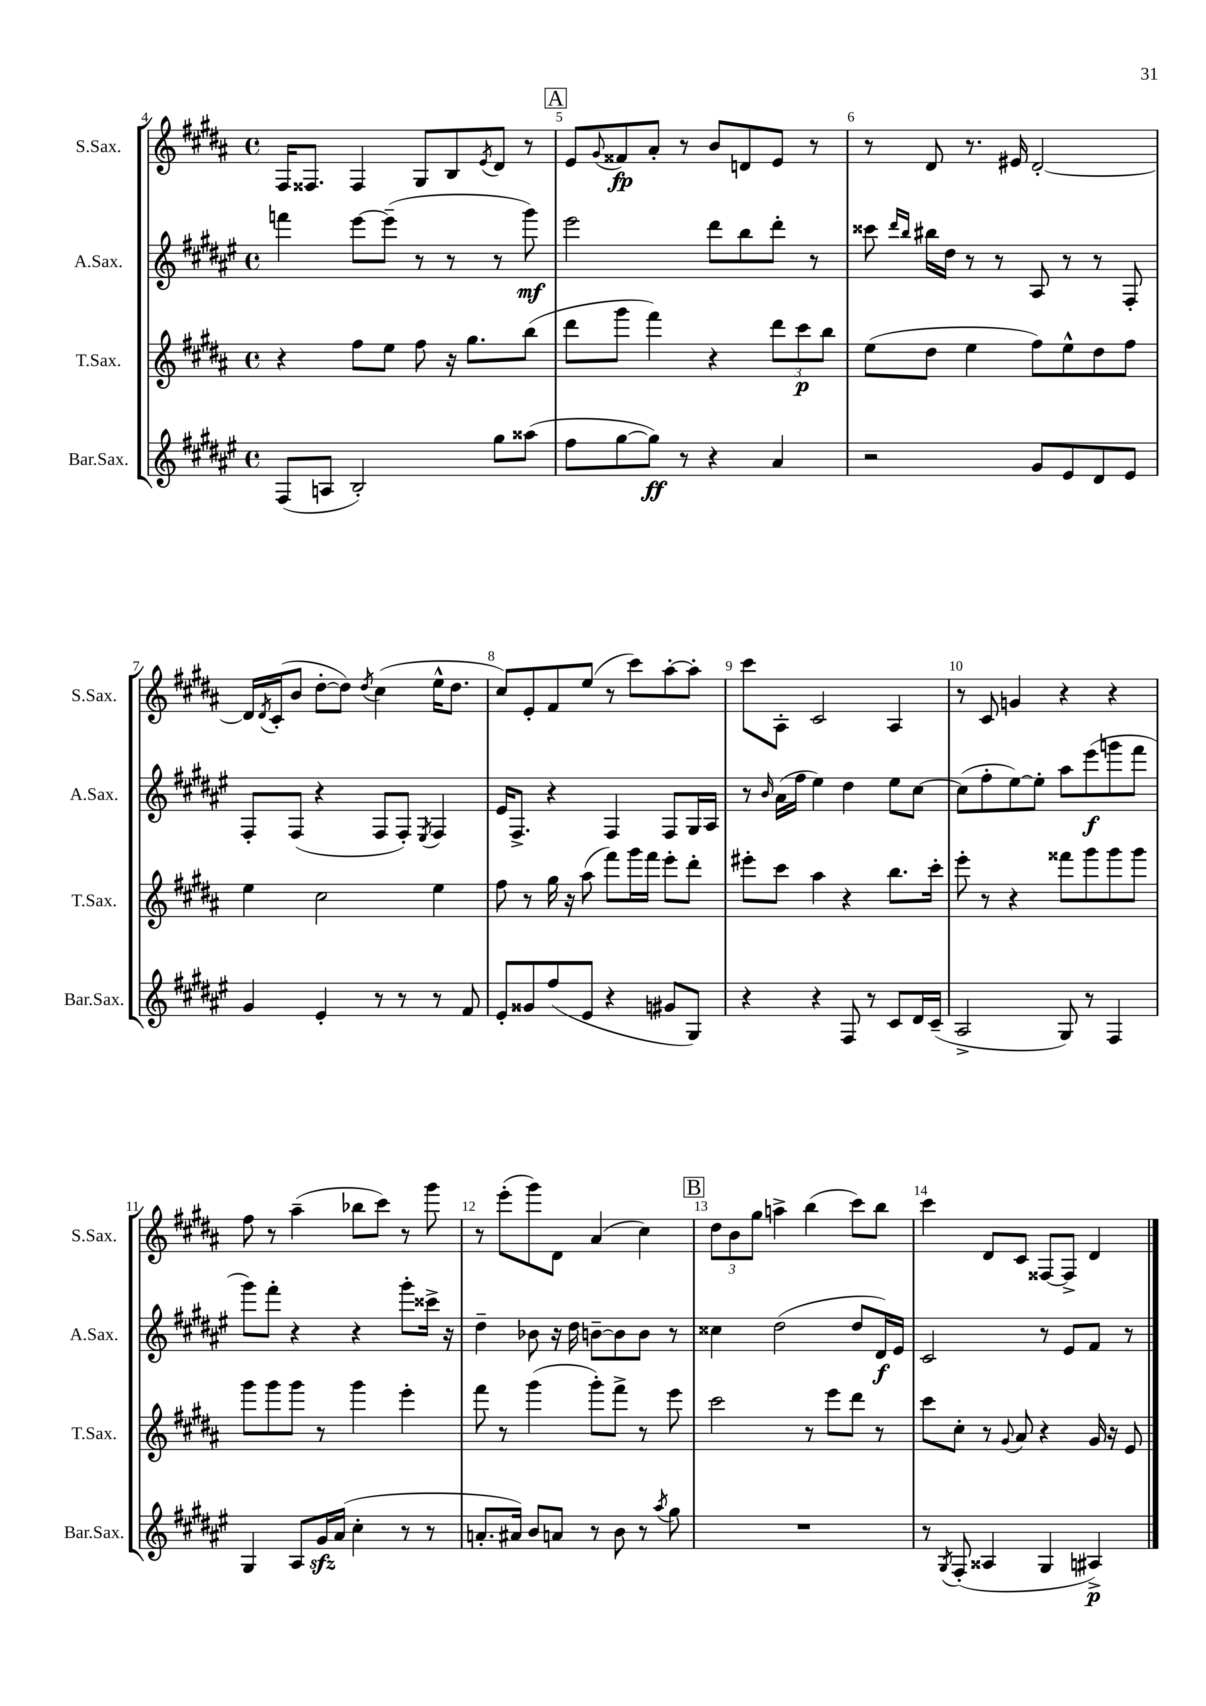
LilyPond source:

<<
\new StaffGroup <<
\new Staff = "s0" \with { instrumentName = "S.Sax." shortInstrumentName = "S.Sax." } {
    \clef treble \key b \major \defaultTimeSignature \time 4/4
    fis16 fisis8. fisis4 gis8 b8 \acciaccatura { e'8 } dis'8 r8 |
    \mark \markup { \box "A" } e'8 \appoggiatura { gis'8 } fisis'8\fp ais'8-. r8 b'8 d'8 e'8 r8 |
    r8 dis'8 r8. eis'16 dis'2~-. |
    dis'16 \acciaccatura { dis'8 } cis'16-.( b'8 dis''8~-. dis''8) \acciaccatura { dis''8 } cis''4( e''16-^ dis''8. |
    cis''8) e'8-. fis'8 e''8( r8 cis'''8) ais''8~-. ais''8-. |
    cis'''8 ais8-. cis'2 ais4 |
    r8 cis'8 g'4 r4 r4 |
    fis''8 r8 ais''4--( bes''8 cis'''8) r8 gis'''8 |
    r8 e'''8-.( gis'''8) dis'8 ais'4( cis''4) |
    \mark \markup { \box "B" } \tuplet 3/2 { dis''8 b'8 gis''8 } a''4-> b''4( cis'''8) b''8 |
    cis'''4 dis'8 cis'8 fisis8~ fisis8-> dis'4 \bar "|." |
}
\new Staff = "s1" \with { instrumentName = "A.Sax." shortInstrumentName = "A.Sax." } {
    \clef treble \key fis \major \defaultTimeSignature \time 4/4
    f'''4 eis'''8~ eis'''8--( r8 r8 r8 gis'''8\mf) |
    \mark \markup { \box "A" } eis'''2 dis'''8 b''8 dis'''8-. r8 |
    cisis'''8 \grace { dis'''16 b''16 } bis''16 dis''16 r8 r8 ais8 r8 r8 fis8-. |
    fis8-. fis8( r4 fis8 fis8-.) \acciaccatura { eis8 } fis4 |
    eis'16 fis8.-> r4 fis4 fis8 gis16 ais16 |
    r8 \grace { b'16 } ais'16( fis''16 eis''4) dis''4 eis''8 cis''8~ |
    cis''8( fis''8-. eis''8~) eis''8-. ais''8 eis'''8\f( g'''8 fis'''8 |
    gis'''8) fis'''8-. r4 r4 gis'''8-. cisis'''16-> r16 |
    dis''4-- bes'8 r16 dis''16 b'8~-- b'8 b'8 r8 |
    \mark \markup { \box "B" } cisis''4 dis''2( dis''8 dis'16\f) eis'16 |
    cis'2 r8 eis'8 fis'8 r8 \bar "|." |
}
\new Staff = "s2" \with { instrumentName = "T.Sax." shortInstrumentName = "T.Sax." } {
    \clef treble \key b \major \defaultTimeSignature \time 4/4
    r4 fis''8 e''8 fis''8 r16 gis''8. b''8( |
    \mark \markup { \box "A" } dis'''8 gis'''8 fis'''4) r4 \tuplet 3/2 { dis'''8 cis'''8\p b''8 } |
    e''8( dis''8 e''4 fis''8) e''8-^ dis''8 fis''8 |
    e''4 cis''2 e''4 |
    fis''8 r8 gis''16 r16 ais''8( fis'''8) gis'''16 fis'''16 e'''8-. dis'''8-. |
    eis'''8-. cis'''8 ais''4 r4 b''8. cis'''16-. |
    e'''8-. r8 r4 fisis'''8 gis'''8 gis'''8 gis'''8 |
    gis'''8 gis'''8 gis'''8 r8 gis'''4 e'''4-. |
    fis'''8 r8 gis'''4( gis'''8-.) fis'''8-> r8 e'''8 |
    \mark \markup { \box "B" } cis'''2 r8 e'''8 dis'''8 r8 |
    cis'''8 cis''8-. r8 \appoggiatura { gis'8 } ais'8 r4 gis'16 r16 e'8 \bar "|." |
}
\new Staff = "s3" \with { instrumentName = "Bar.Sax." shortInstrumentName = "Bar.Sax." } {
    \clef treble \key fis \major \defaultTimeSignature \time 4/4
    fis8( a8 b2-.) gis''8 aisis''8( |
    \mark \markup { \box "A" } fis''8 gis''8~ gis''8\ff) r8 r4 ais'4 |
    r2 gis'8 eis'8 dis'8 eis'8 |
    gis'4 eis'4-. r8 r8 r8 fis'8 |
    eis'8-. gisis'8 fis''8( eis'8 r4 gis'8 gis8) |
    r4 r4 fis8 r8 cis'8 dis'16 cis'16--( |
    ais2-> gis8) r8 fis4 |
    gis4 ais8 gis'16\sfz ais'16( cis''4-. r8 r8 |
    a'8.-. ais'16) b'8 a'8 r8 b'8 r8 \acciaccatura { ais''8 } gis''8 |
    \mark \markup { \box "B" } R1 |
    r8 \acciaccatura { gis8 } fis8-.( aisis4 gis4 ais4->\p) \bar "|." |
}
>>
>>
\layout { \context { \Score currentBarNumber = #4 \override BarNumber.break-visibility = ##(#f #t #t) barNumberVisibility = #all-bar-numbers-visible } }
